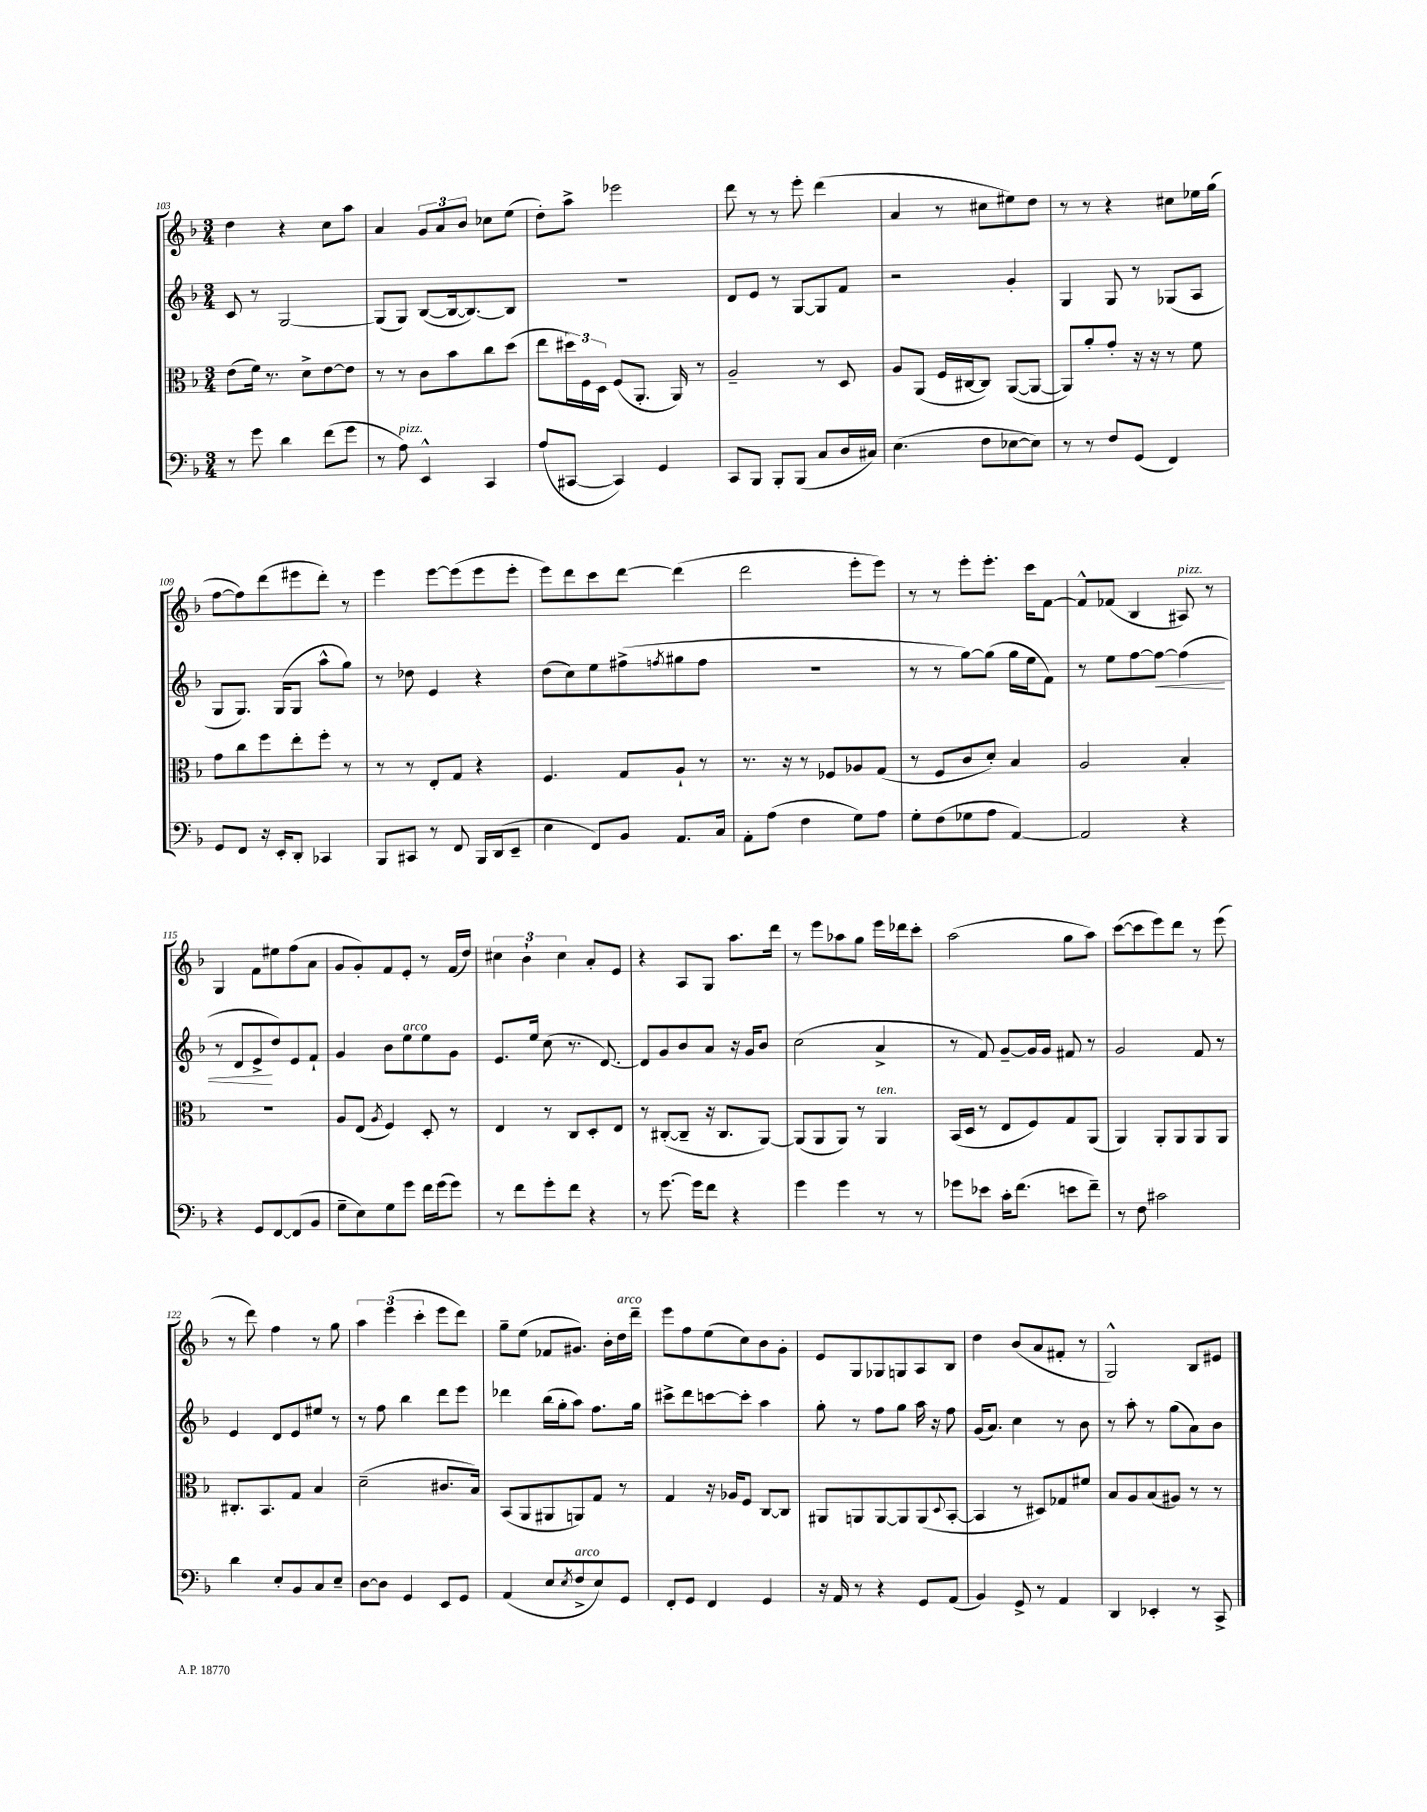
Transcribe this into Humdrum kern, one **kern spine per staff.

**kern	**kern	**kern	**kern
*staff4	*staff3	*staff2	*staff1
*clefF4	*clefC3	*clefG2	*clefG2
*k[b-]	*k[b-]	*k[b-]	*k[b-]
*M3/4	*M3/4	*M3/4	*M3/4
8r	(8e	8c	4dd
8g	16f)	8r	.
.	8.r	.	.
4d	.	[2G	4r
.	8d^	.	.
(8f	[8e	.	8cc
8g	8e]	.	8aa
=	=	=	=
8r	8r	(8G]	4a
8A)	8r	8G)	.
4EE^^	8c	([8B-	12g
.	.	.	12a
.	8b-	16B-_	.
.	.	.	12b-
.	.	8.B-_)	.
4CC	8cc	.	8cc-
.	(8dd	8B-]	(8ee
=	=	=	=
(8A	8ee	2.r	8dd')
[8CC#	24dd#)	.	8aa^
.	24F	.	.
.	24D	.	.
4CC#])	(8F	.	2eee-
.	8.AA'	.	.
4GG	.	.	.
.	16AA)	.	.
.	8r	.	.
=	=	=	=
8CC	2A~	8d	8ddd
8BBB-	.	8e	8r
8BBB-'	.	8r	8r
(8BBB-	.	[8G	8eee'
8C	8r	8G]	(4ddd
16D	8D	8f	.
16C#)	.	.	.
=	=	=	=
(4.E	8A	2r	4a
.	(8AA	.	.
.	16F	.	8r
.	[16C#	.	.
8F	8C#])	.	8cc#
[8E-	([8AA	4g'	8ee#)
8E-])	8AA_	.	8dd
=	=	=	=
8r	8AA])	4G	8r
8r	8a'	.	8r
8F	8g'	8G	4r
(8GG	16r	8r	.
.	16r	.	.
4FF)	8r	(8G-	8cc#
.	8f	8A	16ee-
.	.	.	(16gg
=	=	=	=
8GG	8g	8G	[8ff
8FF	8cc	8.G)	8ff])
16r	8ff	.	(8ddd
16EE'	.	(16G	.
8DD'	8ee'	8G	8eee#
4CC-	8ff'	8aa^^	8ddd')
.	8r	8gg)	8r
=	=	=	=
8BBB-	8r	8r	4eee
8CC#	8r	8dd-	.
8r	8E'	4e	[8eee
8FF	8G	.	(8eee]
16BBB-	4r	4r	8eee
(16DD	.	.	.
8EE~	.	.	8eee'
=	=	=	=
4E	4.F	(8dd	8eee)
.	.	8cc)	8ddd
8FF)	.	8ee	8ccc
8BB-	8G	(8ff#^	[8ddd
.	.	8qff	.
8.AA	8A`	8gg#	(4ddd]
.	8r	8ff	.
16C	.	.	.
=	=	=	=
8AA'	8.r	2.r	2ddd
(8A	.	.	.
.	16r	.	.
4F	8r	.	.
.	8F-	.	.
8G)	8A-	.	8eee'
8A	(8G	.	8eee)
=	=	=	=
8G'	8r	8r	8r
(8F	8F	8r	8r
8G-	8c	[8gg)	8eee'
8A	8d')	(8gg]	8.eee'
[4AA)	4B-	16gg	.
.	.	16ee	16ccc
.	.	8f)	[8f
=	=	=	=
2AA]	2A	8r	8f^^]
.	.	8ee	(8f-
.	.	[8ff	4B-
.	.	8ff_	.
4r	4B-'	(4ff]	8A#)
.	.	.	8r
=	=	=	=
4r	2.r	8r	4G
.	.	8d	.
8GG	.	8e^	8f
[8FF	.	8dd)	8ee#
(8FF]	.	8e	(8ff
8BB-	.	8f`	8a
=	=	=	=
8G~	8A	4g	8g
8E)	(8E	.	8g')
.	8qA	.	.
8G	4F)	8b-	8f
8g	.	8ee	8e'
16f	8D'	8ee	8r
(16g	.	.	.
8g)	8r	8g	(16f
.	.	.	16dd)
=	=	=	=
8r	4E	8.e	6cc#
8f	.	.	.
.	.	.	6b-`
.	.	16ee	.
8g'	8r	(8cc	.
.	.	.	6cc#
8f	8C	8.r	.
4r	8D'	.	8a'
.	.	[8.d)	.
.	8E	.	8e
=	=	=	=
8r	8r	8d]	4r
[8.g	([8C#'	8g	.
.	8C#~]	8b-	8A
16g]	.	.	.
8f	16r	8a	8G
.	8.C#	.	.
4r	.	16r	8.aa
.	.	16g	.
.	[8AA)	8b-	.
.	.	.	16ddd
=	=	=	=
4g	(8AA]	(2cc	8r
.	8AA	.	8eee
4g	8AA)	.	8aa-
.	8r	.	8gg
8r	4AA	4a^	16eee
.	.	.	16ddd-
8r	.	.	8ccc'
=	=	=	=
8g-	(16BB-	8r	(2aa
.	16D	.	.
8e-	8r	8f)	.
16c'	8E	[8g~	.
(8.f	.	.	.
.	8F)	16g]	.
.	.	16g	.
8e	8G	8f#	8gg
8f~)	(8AA	8r	8aa)
=	=	=	=
8r	4AA)	2g	([8ccc
8F	.	.	8ccc]
2c#	8AA'	.	8eee)
.	8AA	.	8ddd
.	8AA	8f	8r
.	8AA	8r	(8eee
=	=	=	=
4d	8.C#'	4e	8r
.	.	.	8ddd)
.	8.BB-	.	.
8E'	.	8d	4ff
8BB-	8G	8e	.
8C	4B-	8ee#	8r
8E~	.	8r	8gg
=	=	=	=
[8D	(2d~	8r	6aa
8D]	.	8ff	.
.	.	.	(6eee
4GG	.	4bb-	.
.	.	.	6ccc'
8EE	8.c#	8ddd	8eee
8GG	.	8eee	8ddd)
.	16B-)	.	.
=	=	=	=
(4AA	(8BB-	4ddd-	8gg~
.	8AA	.	(8ee
8E	8AA#	(16bb-	8f-
.	.	16gg'	.
8qE	.	.	.
8F^	8AA)	8aa)	8.g#)
8E)	8G	8.ff	.
.	.	.	16b-'
8GG	8r	.	16dd
.	.	16gg	16ddd~
=	=	=	=
8FF'	4G	8ccc#^	8eee
8GG	.	8ddd	8ff
4FF	16r	[8ccc	(8ee
.	16A-	.	.
.	8F	8ccc']	8cc)
4GG	[8C	4aa	8b-
.	8C]	.	8g'
=	=	=	=
16r	8AA#	8gg'	8e
16AA	.	.	.
8r	8AA	8r	8G
4r	[8AA	8ff	8G-
.	8AA]	8gg	8G
8GG	(8AA	16aa	8A
.	.	16r	.
.	8qqD	.	.
(8AA	[8BB-'	8ff	8B-
=	=	=	=
4BB-)	4BB-]	(16g	4dd
.	.	8.a)	.
8GG^	8r	4cc	(8b-
8r	8D#)	.	8a
4AA	8G-	8r	8f#'
.	8f#	8b-	8r
=	=	=	=
4DD	8B-	8r	2G^^)
.	8A	8aa'	.
4EE-'	(8B-	8r	.
.	8A#)	(8gg	.
8r	8r	8a)	8B-
8CC^	8r	8b-	8e#
==	==	==	==
*-	*-	*-	*-
